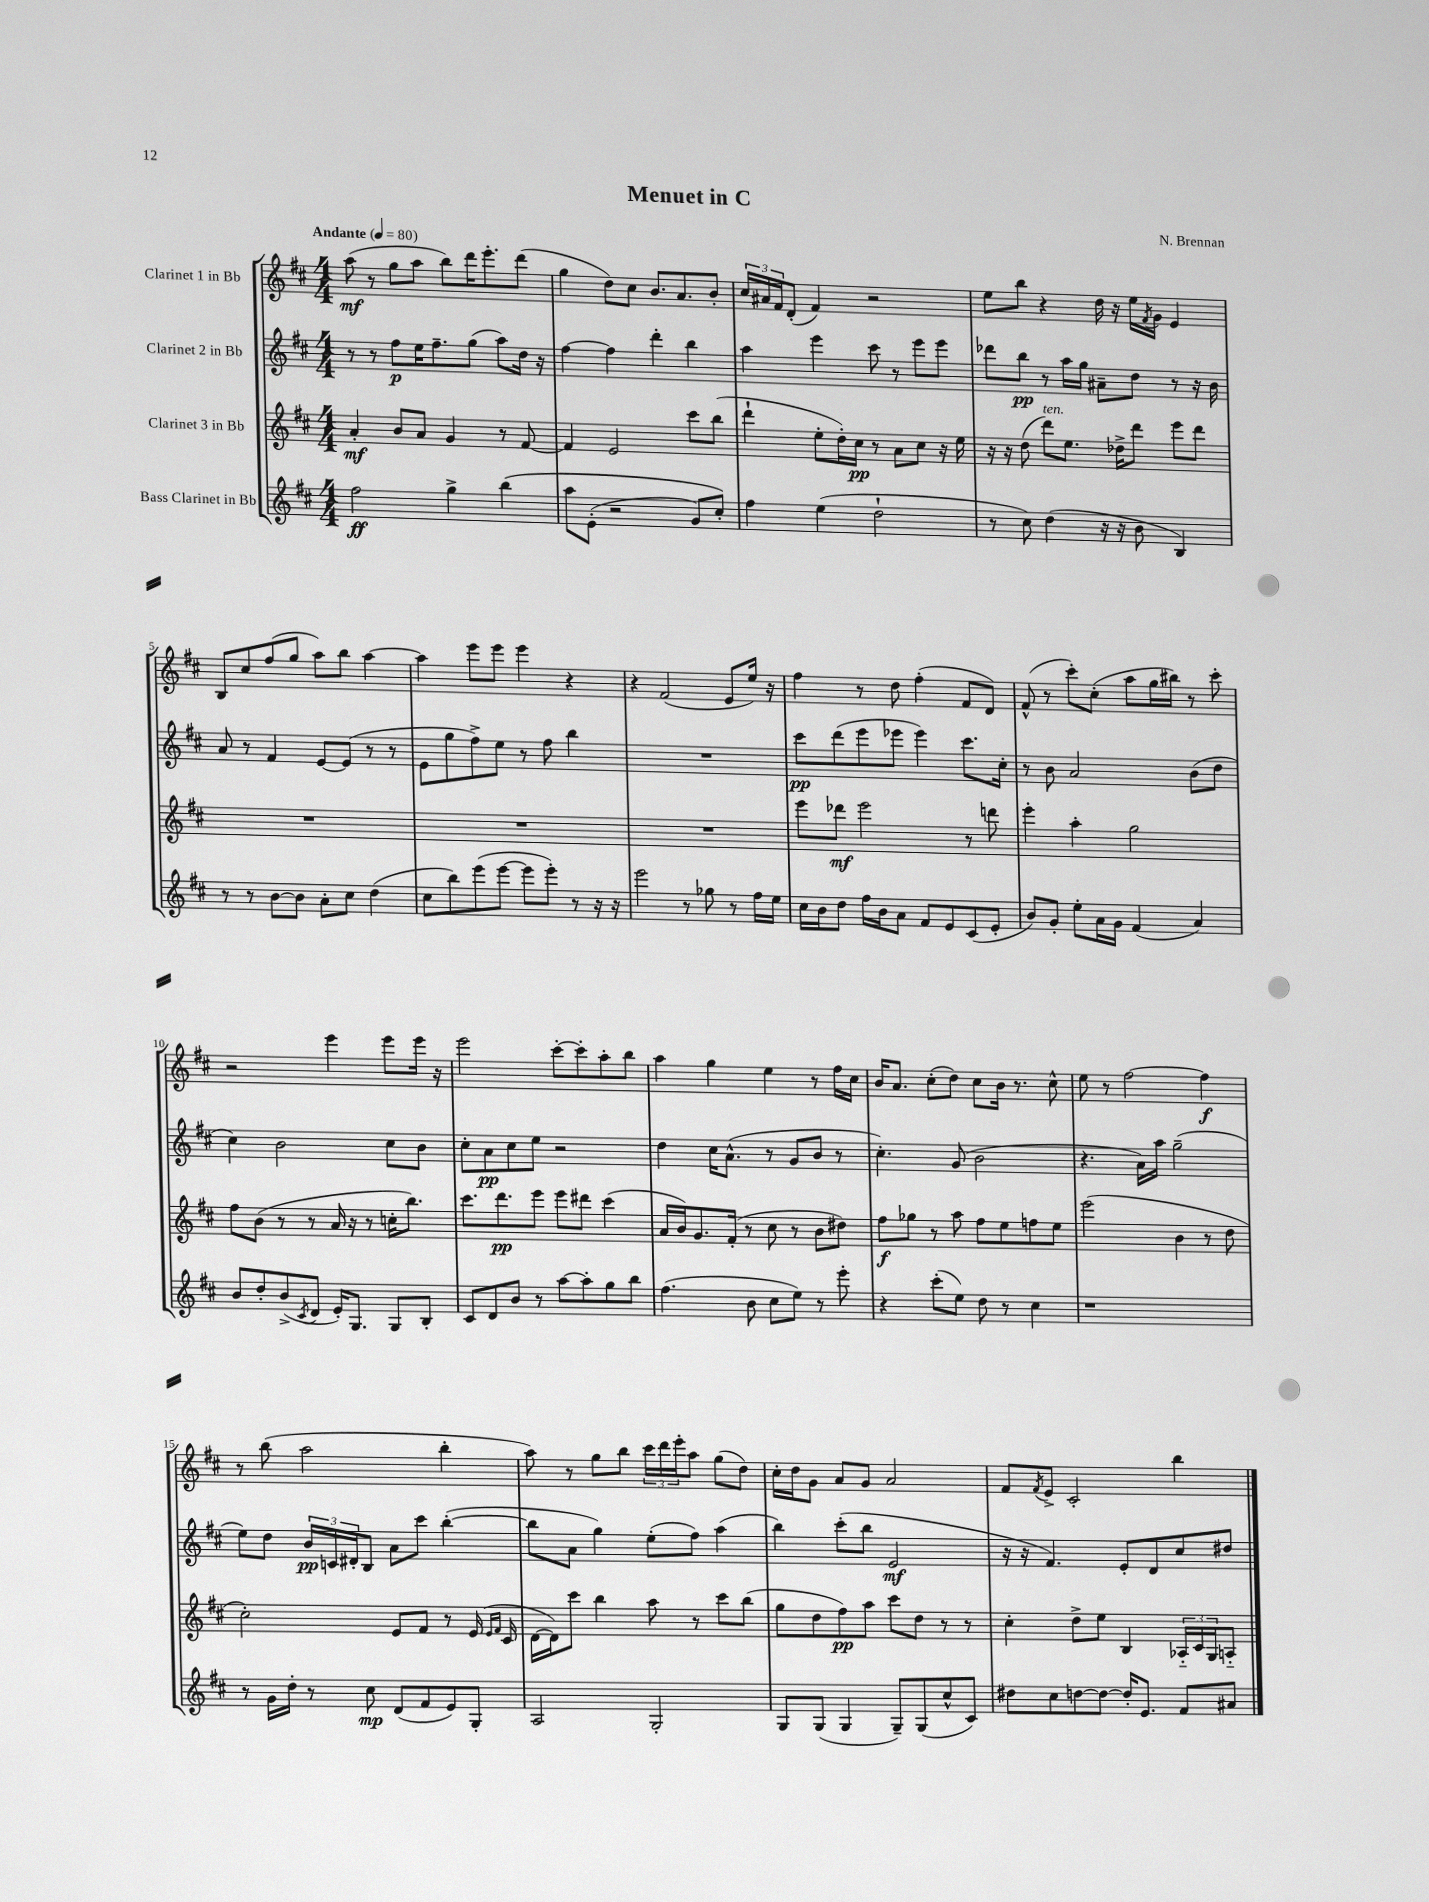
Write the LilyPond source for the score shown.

\header { title = "Menuet in C" composer = "N. Brennan" }
<<
\new StaffGroup <<
\new Staff = "s0" \with { instrumentName = "Clarinet 1 in Bb" } {
    \clef treble \key d \major \numericTimeSignature \time 4/4 \tempo "Andante" 4 = 80
    a''8\mf( r8 g''8 a''8 b''8) d'''16 e'''8.-. d'''8( |
    g''4 d''8) cis''8 b'8. a'8. b'8-. |
    \tuplet 3/2 { cis''16 ais'16 fis'16 } d'8-.( fis'4) r2 |
    e''8 b''8 r4 d''16 r16 e''16 \acciaccatura { fis'8 } g'16 e'4 |
    b8 cis''8 fis''8( g''8 a''8) b''8 a''4~ |
    a''4 e'''8 e'''8 e'''4 r4 |
    r4 fis'2( e'8 e''16) r16 |
    fis''4 r8 d''8 fis''4-.( fis'8 d'8) |
    fis'8-^( r8 cis'''8-.) cis''8-.( a''8 g''16 bis''16) r8 cis'''8-. |
    r2 e'''4 e'''8 e'''16 r16 |
    e'''2 cis'''8~-. cis'''8-. a''8-. b''8 |
    a''4 g''4 e''4 r8 fis''16 cis''16 |
    b'16 a'8. cis''8-.( d''8) cis''8 b'16 r8. cis''8-^ |
    e''8 r8 fis''2~ fis''4\f |
    r8 b''8( a''2 b''4-. |
    a''8) r8 g''8 b''8 \tuplet 3/2 { cis'''16 d'''16 e'''16-. } a''8 g''8( d''8) |
    cis''16-. d''16 g'8 a'8 g'8 a'2 |
    fis'8 \acciaccatura { fis'8 } e'8-> cis'2-. b''4 \bar "|." |
}
\new Staff = "s1" \with { instrumentName = "Clarinet 2 in Bb" } {
    \clef treble \key d \major \numericTimeSignature \time 4/4
    r8 r8 fis''8\p e''16 fis''8.-- g''8( a''8) d''16 r16 |
    fis''4~ fis''4 d'''4-. b''4 |
    a''4 e'''4 cis'''8 r8 e'''8 e'''8 |
    des'''8 b''8\pp r8 a''16 g''16 ais'8-- d''8 r8 r16 b'16 |
    a'8 r8 fis'4 e'8~ e'8( r8 r8 |
    e'8 g''8 fis''8->) e''8 r8 fis''8 b''4 |
    R1 |
    cis'''8\pp d'''8( e'''8 ees'''8 ees'''4) cis'''8. cis''16-. |
    r8 b'8 a'2 b'8( d''8 |
    cis''4) b'2 cis''8 b'8 |
    cis''8-. a'8\pp cis''8 e''8 r2 |
    d''4 cis''16 a'8.-^( r8 g'8 b'8 r8 |
    cis''4.-.) g'8( b'2 |
    r4. a'16) a''16 g''2--( |
    e''8) d''8 \tuplet 3/2 { b'16\pp c'16 dis'16-. } b8 a'8 cis'''8 b''4~-.( |
    b''8 a'8 g''4) e''8-.( fis''8) a''4( |
    b''4) cis'''8-.( b''8 e'2\mf |
    r16 r16 fis'4.) e'8-. d'8 cis''8 dis''8 \bar "|." |
}
\new Staff = "s2" \with { instrumentName = "Clarinet 3 in Bb" } {
    \clef treble \key d \major \numericTimeSignature \time 4/4
    a'4-.\mf b'8 a'8 g'4 r8 fis'8~ |
    fis'4 e'2 cis'''8 b''8( |
    d'''4-! e''8-. d''16-.) cis''16\pp r8 a'8 cis''8 r16 e''16 |
    r16 r16 d''8( d'''8^\markup { \italic "ten." }) e''8. des''16-> d'''8 e'''8 d'''8 |
    R1 |
    R1 |
    R1 |
    e'''8 des'''8\mf e'''2 r8 d'''8 |
    e'''4-. a''4-. g''2 |
    fis''8 b'8( r8 r8 a'16 r16 r8 c''16-. b''8.) |
    cis'''8. d'''8.\pp e'''8 e'''8 dis'''8 cis'''4( |
    a'16 b'16) g'8. fis'16-.( r8 cis''8 r8 b'8 dis''8) |
    fis''8\f ges''8 r8 a''8 fis''8 e''8 f''8 e''8 |
    e'''2( b'4 r8 d''8 |
    cis''2-.) e'8 fis'8 r8 e'16( \grace { e'16 fis'16 } cis'16 |
    d'16~ d'16) cis'''8 b''4 a''8 r8 cis'''8 b''8( |
    g''8 d''8 fis''8\pp) a''8 cis'''8 d''8 r8 r8 |
    cis''4-. d''8-> e''8 b4 \tuplet 3/2 { aes16-_ cis'16 g16 } a8-_ \bar "|." |
}
\new Staff = "s3" \with { instrumentName = "Bass Clarinet in Bb" } {
    \clef treble \key d \major \numericTimeSignature \time 4/4
    fis''2\ff g''4-> b''4\( |
    a''8 e'8-.( r2 g'8) cis''8-.\) |
    fis''4 e''4( d''2-! |
    r8 cis''8) d''4( r16 r16 b'8 b4) |
    r8 r8 b'8~ b'8 a'8-. cis''8 d''4( |
    cis''8 b''8) e'''8( e'''8~ e'''8 e'''8-.) r8 r16 r16 |
    e'''2 r8 ges''8 r8 fis''16 e''16 |
    cis''16 b'16 d''8 fis''16 b'16 a'8 fis'8 e'8 cis'8( e'8-. |
    b'8) g'8-. e''8-. a'16 g'16 fis'4( a'4) |
    b'8 d''8-. b'8->( \acciaccatura { cis'8 } d'8 e'16-.) g8. g8 b8-. |
    cis'8 d'8 b'8 r8 a''8~ a''8-. g''8 b''8 |
    fis''4.( b'8 cis''8 e''8) r8 e'''8-. |
    r4 cis'''8-.( e''8) d''8 r8 cis''4 |
    r1 |
    r8 g'16 d''16-. r8 cis''8\mp d'8( fis'8 e'8) g8-. |
    a2 g2-. |
    g8 g8( g4 g8--) g8( cis''8-^ cis'8) |
    dis''8 cis''8 d''8~ d''8~ d''16-. e'8. fis'8 ais'8 \bar "|." |
}
>>
>>
